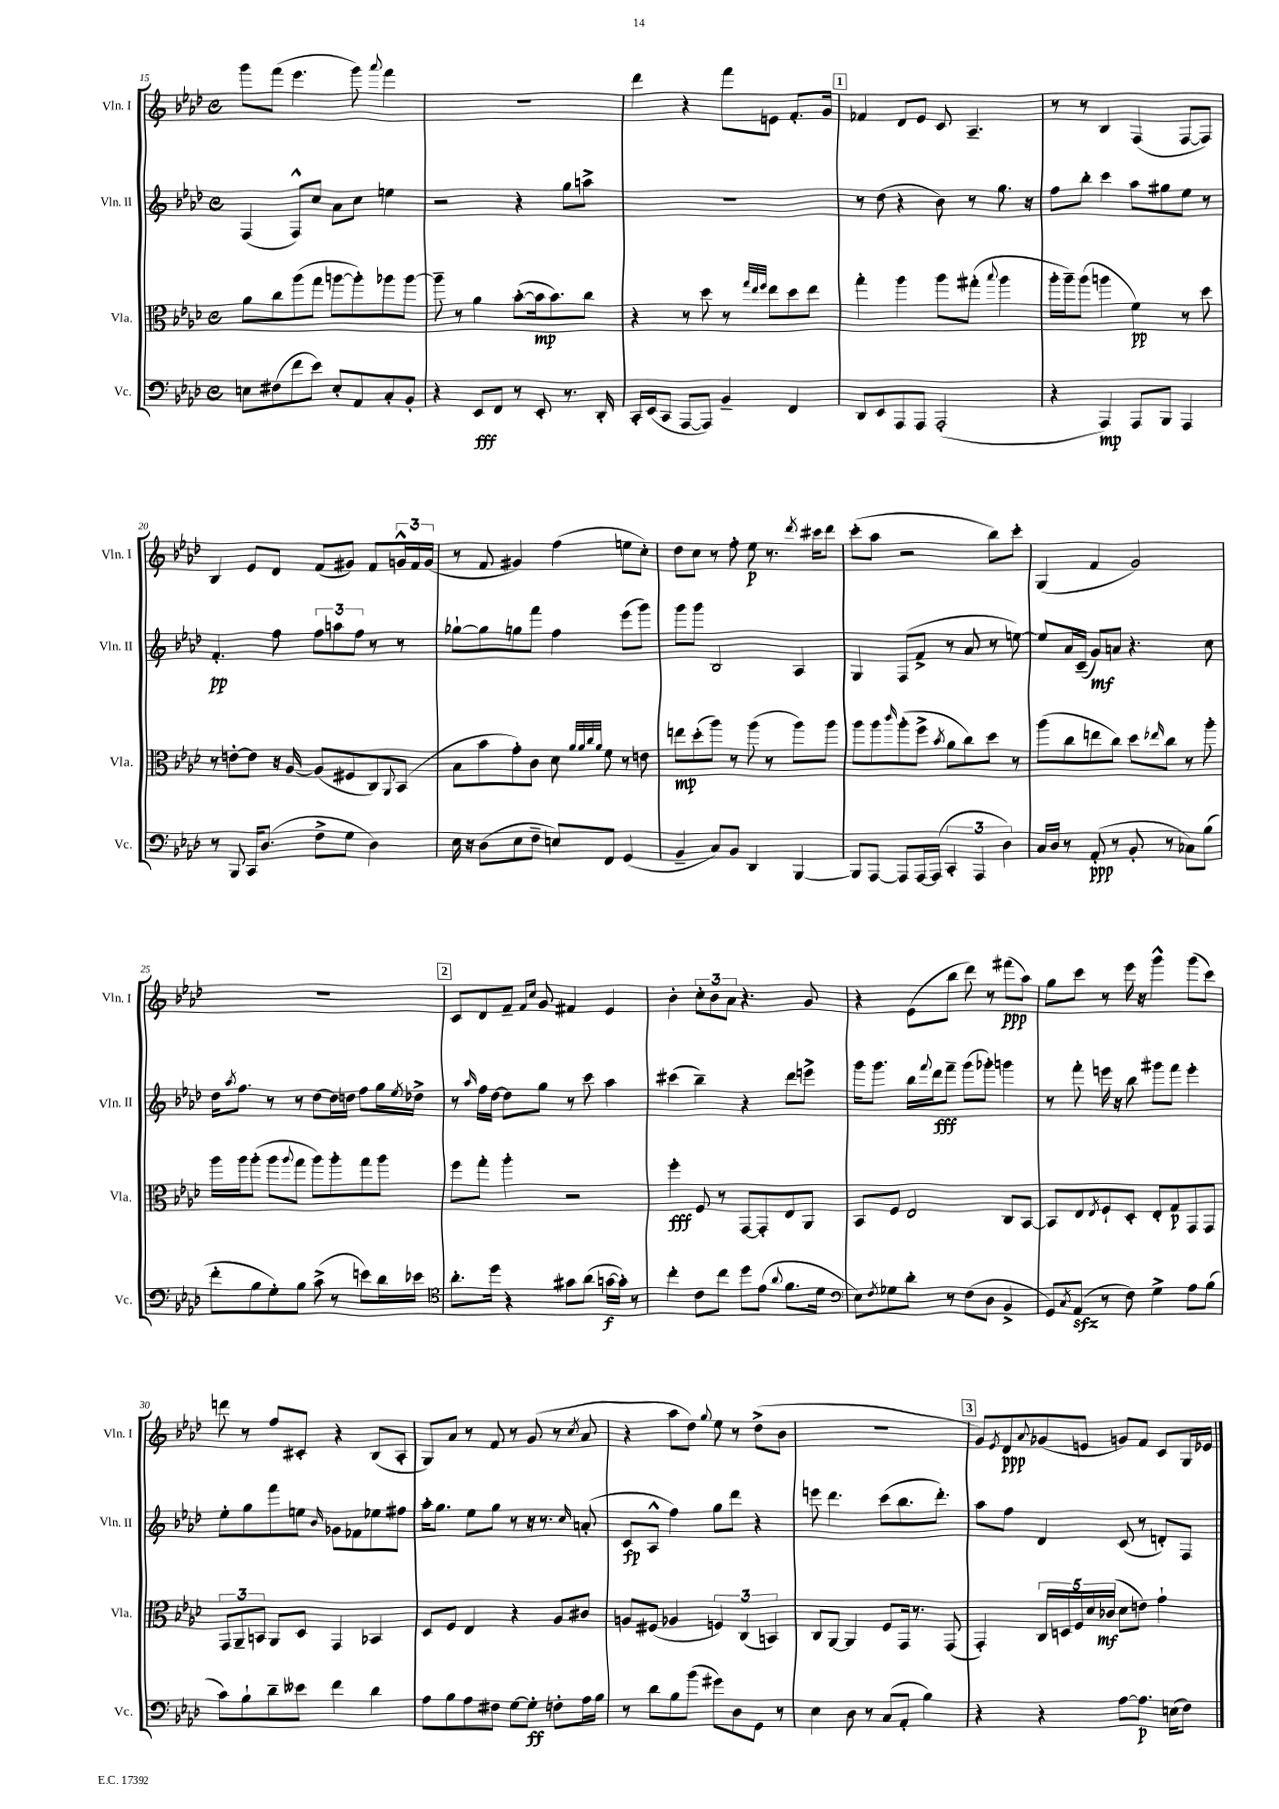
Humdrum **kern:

**kern	**kern	**kern	**kern
*staff4	*staff3	*staff2	*staff1
*clefF4	*clefC3	*clefG2	*clefG2
*k[b-e-a-d-]	*k[b-e-a-d-]	*k[b-e-a-d-]	*k[b-e-a-d-]
*M4/4	*M4/4	*M4/4	*M4/4
*met(c)	*met(c)	*met(c)	*met(c)
8E\L	8a-\L	(4F/	8ggg\L
(8F#\	8cc\	.	(8fff\J
8f\	(8aa-\	8F^^/L)	4.eee-\
8e-\J)	8gg\J	8cc/J	.
8E'/L	[8aa\L	8a-\L	.
8AA-/	8aa'\])	8cc\J	8ggg\)
.	.	.	8qqaaa-/
8C'/	8aa-\	4ee\	4fff\
8BB-'/J	[8aa-\J	.	.
=	=	=	=
4r	8aa-~\]	2r	1r
.	8r	.	.
8EE-/L	4a-\	.	.
8FF/J	.	.	.
8r	([8b-'\L	4r	.
8EE-'/	16b-\]k	.	.
.	8.b-\)	.	.
8.r	.	8gg\L	.
.	8cc\J	8aa^\J	.
16DD-'/	.	.	.
=	=	=	=
16CC'/LL	4r	1r	4ddd-\
(16EE-/J	.	.	.
8CC/J	.	.	.
[8AAA-/L	8r	.	4r
8AAA-/]J)	8dd-\	.	.
4BB-~/	8r	.	8fff\L
.	32qqgg/LLL	.	.
.	32qqee-/	.	.
.	32qqff/JJJ	.	.
.	8ee-\L	.	8e\J
4FF/	8dd-\	.	8.f'/L
.	8ee-\J	.	.
.	.	.	16g/Jk
=	=	=	=
8DD-/L	4gg'\	8r	4f-/
8EE-/	.	(8dd-\	.
8AAA-/	4aa-\	4r	8d-/L
8AAA-/J	.	.	8e-/J
(2AAA-'/	8aa-\L	8b-\)	8c/
.	(8gg#'\J	8r	4.A-~/
.	8qqbb-/	.	.
.	4aa-\	8.gg\	.
.	.	16r	.
=	=	=	=
4r	16aa-'\LL	8ff\L	8r
.	16aa-~\J)	.	.
.	(8aa-\J	8bb-'\J	8r
4AAA-/)	4aa\	4ccc\	4B-/
8AAA-/L	4f\)	8aa-\L	(4F/
8BBB-/J	.	8gg#\	.
4AAA-/	8r	8ee-\J	[8F/L
.	8dd-\	8r	8F/]J)
=	=	=	=
8r	8r	4.f'/	4B-/
8BBB-/	[8e'\L	.	.
16CC/LK	8e\]J	.	8e-/L
(8.D-/J	.	.	.
.	16r	8ff\	8d-/J
.	[16A-/	.	.
8F^\L	(8A-/]L	12ff\L	(8f/L
.	.	12aa\	.
8G\J	8F#/	.	8g#/J)
.	.	12ff\J	.
4D-\)	8C/)	8r	8f/L
.	8qqAA-/	.	.
.	(8BB-/J	8r	24g^^/L
.	.	.	24f/
.	.	.	(24g/JJ
=	=	=	=
16E-\	8B-\L	[8gg-`\L	8r
16r	.	.	.
(8D-\L	8b-\	8gg-\]	8f/
8E-\	8g'\)	8gg\	4g#/)
8F~\J	8c\J	8fff\J	.
8E/L)	8d-\	4ff\	(4ff\
.	32qqa-/LLL	.	.
.	32qqa-/	.	.
.	32qqcc/	.	.
.	32qqa-/JJJ	.	.
8FF/J	8f\	.	.
(4GG/	8r	(8eee-\L	8ee\L
.	8e\	8ggg\J)	8cc'\J)
=	=	=	=
4BB-~/	8ee\L	8ggg\L	8dd-\L
.	(8dd-'\	8ggg\J	8cc\J
8C/L)	8aa-\J)	2B-/	8r
8BB-/J	8r	.	8ff'\
4DD-/	(8aa-\	.	8ee-\
.	8r	.	8.r
[4BBB-/	8aa-\L)	4A-/	.
.	.	.	8qddd-/
.	.	.	16ccc#\LK
.	8aa-\J	.	8ddd-\J
=	=	=	=
8BBB-/]L	8aa-\L	4G/	(8ccc'\L
[8AAA-/J	8aa-\	.	8aa-\J
.	16qqccc/	.	.
8AAA-/]L	(8aa-'\	(8F/L	2r
[16AAA-/L	8ff^\J	8f^/J	.
(16AAA-/]JJ	.	.	.
.	8qb-/	.	.
6CC'/	8a-\L	8r	.
.	8cc\)	8a-/	.
6AAA-/	.	.	.
.	8dd-\J	8r	8bb-\L)
6D-\)	.	.	.
.	8r	[8ee\)	8ccc'\J
=	=	=	=
16C/LL	(8aa-\L	8ee/]L	(4G/
16D-/JJ	.	.	.
8r	8cc\	16a-/L	.
.	.	(16c~/JJ	.
(8AA-'/	8ee\	8g/L)	4f/
8r	8cc\J)	8a/J	.
8BB-'/	8dd-\L	4.r	2g/)
.	16qqee-/	.	.
8r	8cc\J	.	.
8C-\L)	8r	.	.
(8B-\J	8aa-'\	8cc\	.
=	=	=	=
8f'\L	16aa-\LL	16dd-\LK	1r
.	.	8qaa-/	.
.	16aa-\J	8.ff\J	.
8B-\	(8aa-'\J	.	.
8G'\)	8aa-\L	8r	.
.	8qqaa-/	.	.
8B-\J	8gg\J	8r	.
(8c^\	8aa-\L)	[8dd-\L	.
8r	8aa-'\	16dd-\]L	.
.	.	16dd\JJ	.
8e\L)	8gg\	8ff\L	.
16d-\L	8aa-\J	16gg\L	.
.	.	8qee-/	.
16e-\JJ	.	16dd-^\JJ	.
=	=	=	=
*clefC4	*	*	*
8.a-'\L	8ff\L	8r	8c/L
.	.	16qqaa-/	.
.	8gg'\J	16ff\LL	8d-/
16dd-\Jk	.	[16dd-\JJ	.
4r	4aa-'\	8dd-\]L	8f~/J
.	.	.	16qqf/LL
.	.	.	16qqcc/JJ
.	.	8gg\J	8g/
8g#\L	2r	8r	4f#/
(8a-\J	.	8ccc\	.
[16g\LL	.	4aa-\	4e-/
16g'\]JJ)	.	.	.
8r	.	.	.
=	=	=	=
4cc'\	4ff'\	(4ccc#\	4b-'\
8c\L	8F/	4bb-~\)	12cc'\L
.	.	.	12b-\
8cc\J	8r	.	.
.	.	.	12a-\J
8dd-\L	[8GG/L	4r	4.r
(8e-\J	8GG'/]	.	.
8qqa-/	.	.	.
8.f\L	8E-/	8ddd-\L	.
.	8AA-/J	8eee^\J	8g/
16d-\Jk	.	.	.
=	=	=	=
*clefF4	*	*	*
8E-\L)	8BB-/L	16ggg\LK	4r
.	.	8.ggg\J	.
8qF/	.	.	.
8G-\	8F/J	.	.
8d-'\J	2E-/	16bb-\LL	(8e-\L
.	.	8qqfff/	.
.	.	16ddd-\J	.
8r	.	8fff~\J	8bb-\J
(8F\L	.	(8ggg\L	8ddd-\)
8D-\J	.	8ggg-'\J)	8r
4BB-^/	8C/L	4ggg\	(8fff#\L
.	[8BB-/J	.	8aa-\J)
=	=	=	=
8GG/L)	8BB-/]L	8r	8gg\L
8qC/	.	.	.
(8AA-/J	8E-/	8fff'\	8ccc\J
.	8qE-/	.	.
8r	8F`/	16eee\	8r
.	.	16r	.
8F\)	8D-'/J	8bb-\	16eee-\
.	.	.	16r
4G^\	8E-'/L	8ggg#\L	4ggg^^\
.	8G/	8fff\J	.
8A-\L	8GG/	4eee'\	(8ggg\L
(8B-\J	8GG/J	.	8ccc\J)
=	=	=	=
8c\L)	12GG/L	8ee-'\L	8ddd\
.	12AA-~/	.	.
8B-`\	.	8gg\	8r
.	12BB/J	.	.
8d-~\	8AA-/L	8fff\	8ff/L
8e--\J	8D-/J	8ee\J	8c#'/J
.	.	16qqb-/	.
4f\	4GG/	8g-\L	4r
.	.	8f-\	.
4d-\	4BB-/	8ee-\	(8B-/L
.	.	8ff#\J	8A-'/J
=	=	=	=
8A-\L	8D-/L	16aa-'\LK	8G/L)
.	.	8.gg\J	.
8B-\	8F/J	.	8a-/J
8A-\	4E-/	8ee-\L	8r
8F#\J	.	8gg\J	8f/
[8G\L	4r	8r	8r
8G'\]J	.	16r	(8g/
.	.	8.r	.
8F'\L	8A-/L	.	8r
.	.	16qqcc/	8qcc/
16A-\L	8c#/J	(8a'/	8a-/
16B-\JJ	.	.	.
=	=	=	=
8r	8A/L	8c/L	4r
8d-\L	(8F#/J	8A-^^/J	.
8B-\	4A-/	4ff\)	8aa-\L
(8b-\J	.	.	8dd-\J)
.	.	.	8qqgg/
8g#\L)	6F/)	8gg\L	8ee-\
8D-\	.	8ddd-\J	8r
.	(6C/	.	.
8GG\J	.	4r	(8dd-^\L
.	6BB/)	.	.
8r	.	.	8b-\J
=	=	=	=
4E-\	8C/L	8eee\	1r
.	[8AA-/J	4.ddd-\	.
8D-\	4AA-/]	.	.
8r	.	.	.
(8C/L	8F/L	(8ccc\L	.
8AA-'/J	16GG/Jk	8.bb-\	.
.	8.r	.	.
4B-\)	.	.	.
.	.	8.ddd-'\J)	.
.	(8GG/	.	.
=	=	=	=
4r	4GG'/)	8aa-\L	8g/L)
.	.	.	8qe-/
.	.	8ff\J	8d-/
.	.	.	8qqa-/
4r	20C/LL	4d-/	(8g-/
.	20D/	.	.
.	20F/	.	.
.	.	.	8e/J
.	20d-/	.	.
.	(20c-/JJ	.	.
[8A-\L	8d-\L	(8c/	8g/L)
8.A-\]J	8e\J)	8r	8f/J
.	4g`\	8d'/L)	8c/L
(16E\LK	.	.	.
8F\J)	.	8F/J	16G/L
.	.	.	16e-/JJ
==	==	==	==
*-	*-	*-	*-
